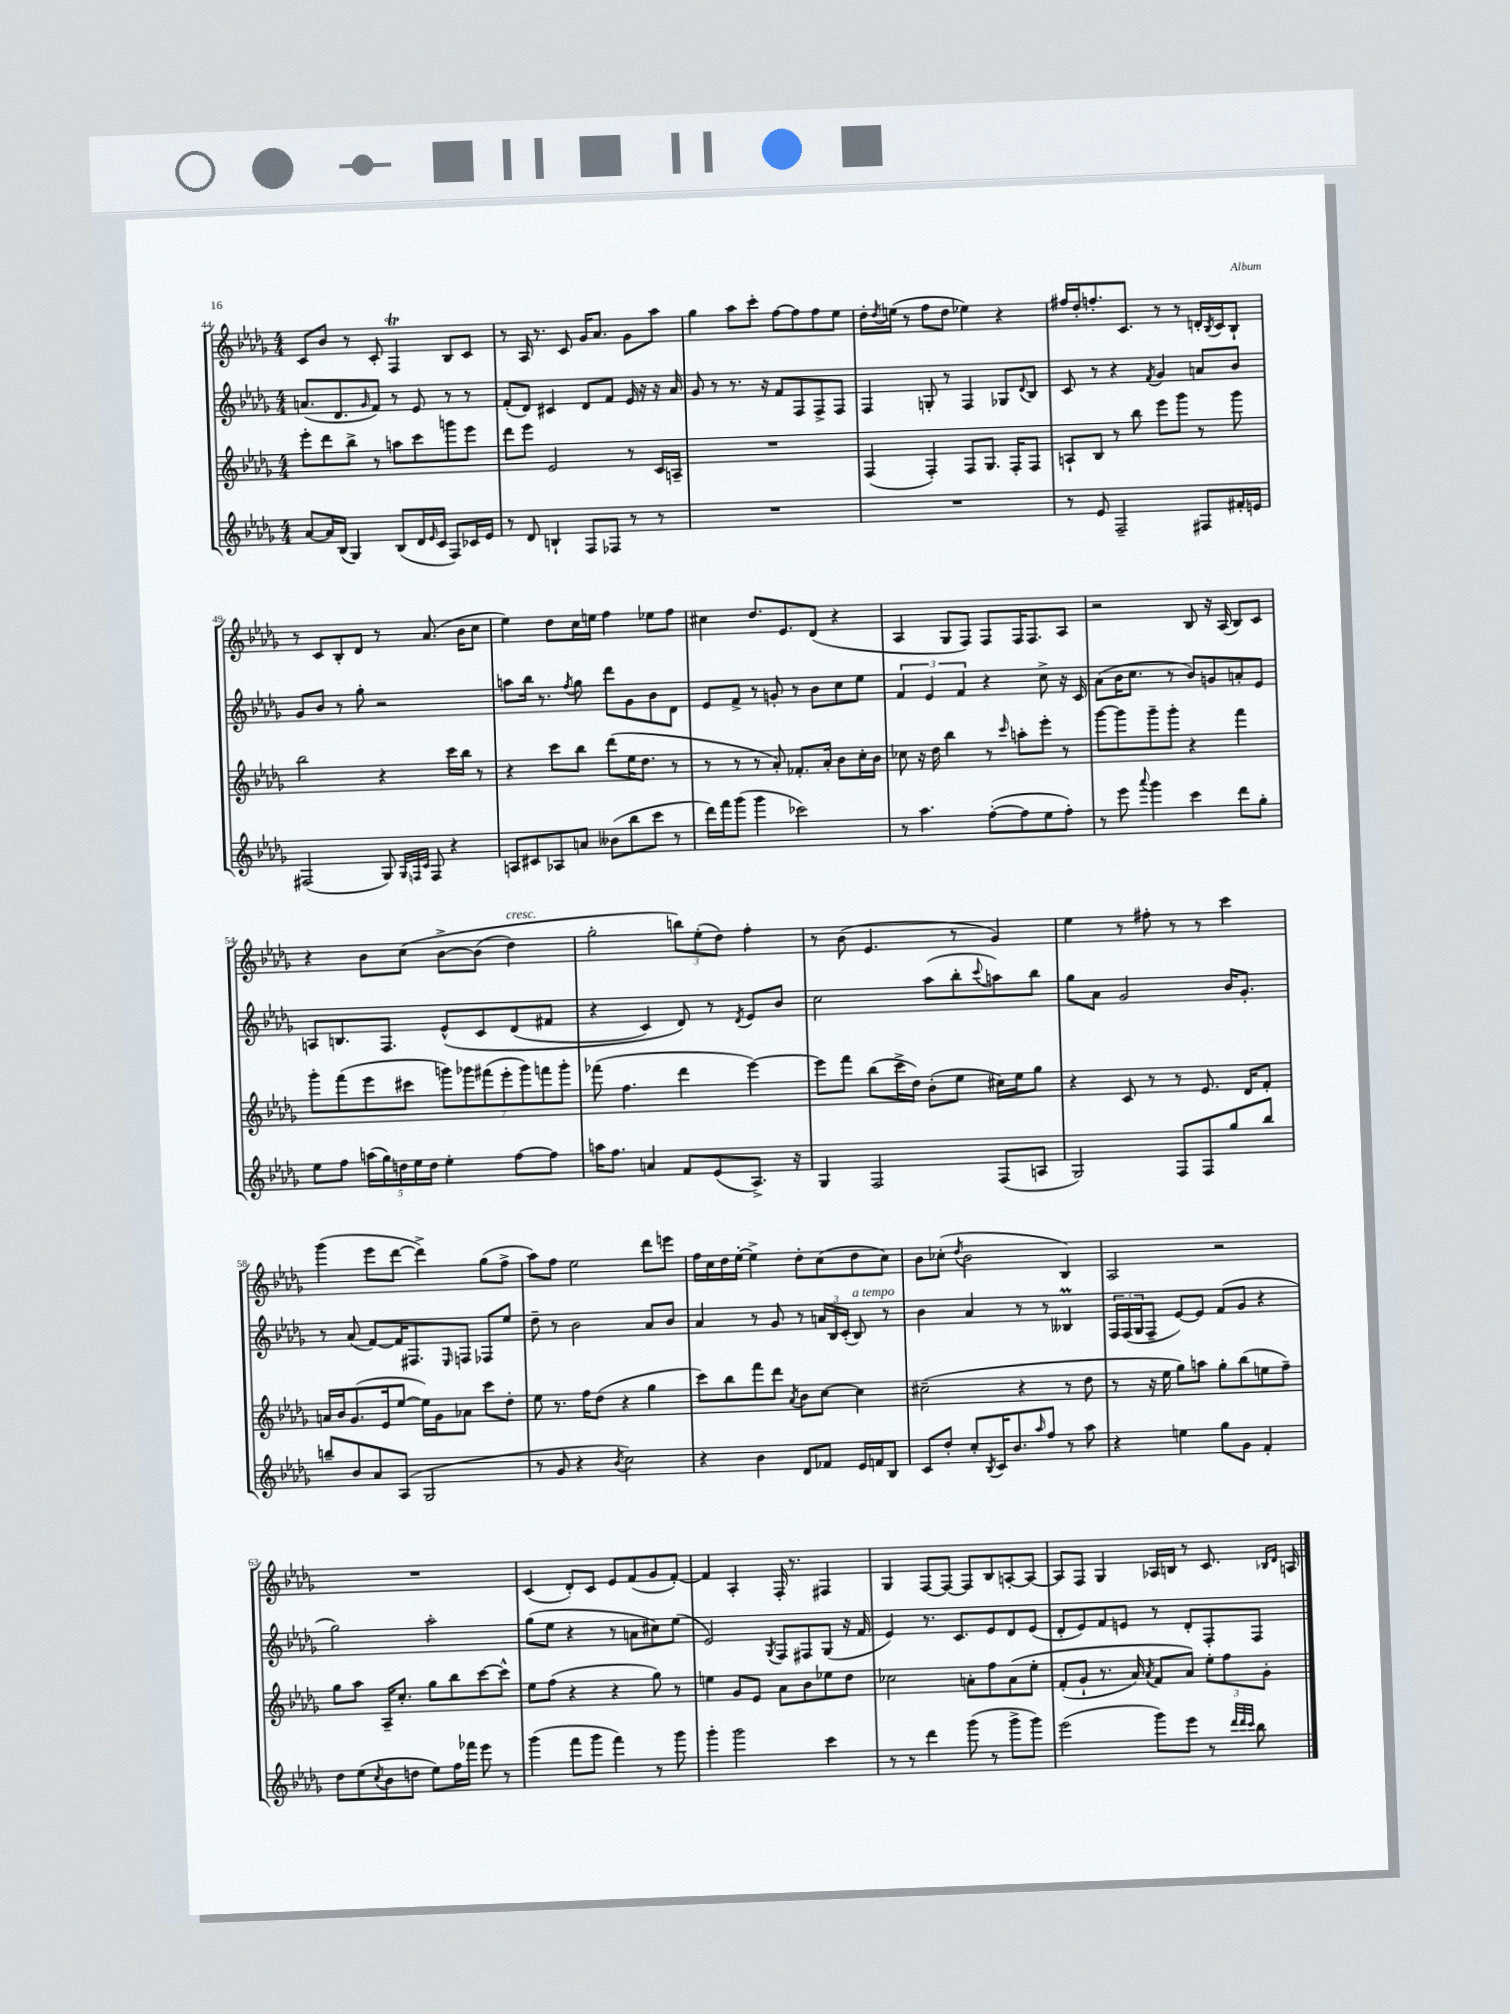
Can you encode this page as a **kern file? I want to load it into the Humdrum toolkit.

**kern	**kern	**kern	**kern
*staff4	*staff3	*staff2	*staff1
*clefG2	*clefG2	*clefG2	*clefG2
*k[b-e-a-d-g-]	*k[b-e-a-d-g-]	*k[b-e-a-d-g-]	*k[b-e-a-d-g-]
*M4/4	*M4/4	*M4/4	*M4/4
[8a-	8eee-'	(8.a	8c
16a-]	8ddd-	.	8b-
(16B-	.	8.d-	.
4G-)	8bb-^	.	8r
.	.	16qqg-	.
.	8r	8f)	8c'
(8B-	8aa	8r	4F
16d-	8ccc	8e-	.
16qqe-	.	.	.
16c	.	.	.
8F)	8ggg	8r	8B-
16c-	8eee-	8r	8c
16e-	.	.	.
=	=	=	=
8r	8ddd-	(8f'	8r
8d-	8eee-	8d-)	16A-
.	.	.	8.r
4B`	2e-	4c#	.
.	.	.	8c
8F	.	8d-	16g-
.	.	.	8.a-
8F-	.	8f	.
8r	8r	16e-	8g-
.	.	16r	.
8r	16c	16r	8aa-
.	16A~	16a-	.
=	=	=	=
1r	1r	8g-	4gg-
.	.	8r	.
.	.	8.r	8aa-
.	.	.	8ccc'
.	.	16r	.
.	.	8f	[8ff
.	.	8F	8ff]
.	.	8F^	8ff
.	.	8F	8ee-
=	=	=	=
1r	(4F	4F	16dd-'
.	.	.	8qdd-
.	.	.	(16ee
.	.	.	8r
.	4F')	8G'	8ff
.	.	8r	8dd-
.	8F	4F	4ee-)
.	8.G-	.	.
.	.	8G-	4r
.	16F'	.	.
.	.	8qqd-	.
.	8F	8B-	.
=	=	=	=
8r	8A`	8c	16ff#
.	.	.	16dd-'
8e-	8B-	8r	8.ff'
2F~	8r	4r	.
.	.	.	8.c
.	8bb-	.	.
.	.	8qf	.
.	8eee-	4g-	8r
.	8ggg-	.	8r
8F#	8r	8a	16d'
.	.	.	8qB-
.	.	.	16c
16f#'	8ggg-	8b-	8B-`
16e	.	.	.
=	=	=	=
(2F#	2bb-	8g-	8r
.	.	8b-	8c
.	.	8r	8B-'
.	.	8gg-'	8d-
8G-)	4r	2r	8r
32qqG-	.	.	.
32qqF	.	.	.
32qqc	.	.	.
8F	.	.	(8.a-
4r	16ccc	.	.
.	16bb-	.	16b-
.	8r	.	8cc
=	=	=	=
8A	4r	8aa	4ee-)
8c#	.	16bb-	.
.	.	8.r	.
8A-	8ccc	.	8dd-
.	.	8qff	.
8a	8bb-	8gg-	16cc
.	.	.	16ee
(8b--	(8ddd-	8ddd-	4ff
8bb-	16ee-	8g-	.
.	8.dd-	.	.
8ccc	.	8b-	8ee-
8r	8r	8d-	8ff
=	=	=	=
16ddd-)	8r	8e-	4cc#
16fff	.	.	.
(8ggg-	8r	8f^	.
4ggg-	8r	8r	8.dd-
.	8a-')	8g'	.
.	.	.	8.e-
2ccc-)	8.f-'	8r	.
.	.	8b-	(8d-
.	16a-'	.	.
.	8b-	8cc	4r
.	16cc'	8ee-	.
.	16b-	.	.
=	=	=	=
8r	8cc-	6f	4A-
4.aa-	16r	.	.
.	.	6e-	.
.	16dd-	.	.
.	4bb-	.	8G-
.	.	6f	.
.	.	.	8F)
([8ff'	8r	4r	8F
.	16qqccc	.	.
8ff]	8aa'	.	16F
.	.	.	8.F
8ee-	8eee-'	8cc^	.
8ff')	8r	16r	8A-
.	.	16c	.
=	=	=	=
8r	[8ggg-	(8a-	2r
8eee-	8ggg-]	16b-	.
.	.	8.cc	.
8qqaaa-	.	.	.
4ggg-	8ggg-~	.	.
.	8ggg-'	8r	.
4ccc	4r	8b-)	8B-
.	.	8g	16r
.	.	.	(16A-
8ddd-	4fff	8a'	8B-)
8gg-'	.	8e-	8c
=	=	=	=
8ee-	8ggg-'	8A	4r
8ff	(8fff	8.B	.
(20aa	8eee-	.	8b-
20gg-)	.	.	.
.	.	8.F	.
20dd	.	.	.
.	8ccc#	.	&(8cc
20ee-	.	.	.
20dd	.	.	.
4ee-'	14ggg)	&(8e-^^	[8b-^
.	14ggg-	.	.
.	.	8c	(8b-]
.	(14fff#	.	.
.	14eee-'	.	.
[8ff	.	(8d-	4dd-)
.	14ggg-)	.	.
.	14fff	.	.
8ff]	.	8f#	.
.	14ggg-'	.	.
=	=	=	=
16aa	(8fff-	4r	2gg-'
8.ff	.	.	.
.	4.ff	.	.
4a	.	4c)	.
8f	4ddd-	8d-&)	12bb&)
.	.	.	(12ee-'
(8e-	.	8r	.
.	.	.	12dd-)
.	.	8qd-	.
8.A-^)	[4eee-)	8e-	4ff'
.	.	8b-	.
16r	.	.	.
=	=	=	=
4G-	8eee-]	2cc	8r
.	8fff	.	(8b-
2F	(8bb-	.	4.e-
.	16ccc^	.	.
.	16dd-)	.	.
.	(8b-'	(8aa-	.
.	8ee-	8bb-'	8r
.	.	8qqccc	.
(8F	16cc#)	8aa)	4g-)
.	16ee-	.	.
8A	8gg-	8bb-	.
=	=	=	=
2G-)	4r	8gg-	4ee-
.	.	8a-	.
.	8c	2g-	8r
.	8r	.	8ff#'
8F	8r	.	8r
8F	8.e-	.	8r
8gg-	.	16b-	4ccc
.	16d-	8.g-'	.
8bb-	8f'	.	.
=	=	=	=
8bb~	16a	8r	(4ggg-
.	16b-	.	.
8b-	(8.g-	(8a-	.
8a-	.	[8f)	8eee-
.	16e-	.	.
(8A-	[8ee-	16f]	[8ddd-
.	.	8.F#	.
2G-	16ee-])	.	4ddd-^])
.	16g-	.	.
.	.	16qqE-	.
.	8a-	8F	.
.	8ccc	8F-	(8gg-
.	8dd-'	8ee-	8ff^
=	=	=	=
8r	8ee-	8dd-~	8aa-)
8g-	8.r	8r	8ff
4r	.	2b-	2ee-
.	16ff	.	.
.	(8dd-	.	.
8qb-	.	.	.
2cc)	4r	.	.
.	4gg-	8a-	8ddd-
.	.	8b-	8eee
=	=	=	=
4r	8ccc)	4a-	16ff
.	.	.	16cc
.	8bb-	.	16dd-
.	.	.	[16ee-'
4b-	8fff	8r	4ee-^]
.	8ddd-	8g-	.
.	8qa-	.	.
8d-	8b-	8r	8dd-'
8f-	[8cc	24a	(8cc
.	.	24B-	.
.	.	(24c'	.
16e-	4cc]	8B-)	8dd-
16f	.	.	.
8B-	.	8r	8cc)
=	=	=	=
8c	(2cc#~	4b-	8b-
8dd-'	.	.	(8cc-'
.	.	.	8qdd-
8cc'	.	4a-	2b-
8qB-	.	.	.
16c	.	.	.
8.b-	.	.	.
.	4r	8r	.
16qqaa-	.	.	.
8ff	.	8r	.
8r	8r	4B--	4B-)
8aa-	8dd-	.	.
=	=	=	=
4r	8r	24F	2A-
.	.	(24F	.
.	.	24G-	.
.	16r	8F~	.
.	16ee-	.	.
4ee	8gg-)	[8e-)	.
.	8aa	8e-]	.
8gg-	8gg-'	(8f	2r
8g-	(8bb-	8g-	.
4f'	8ee	4r	.
.	8ff~)	.	.
=	=	=	=
8dd-	8gg-	2gg-)	1r
(8ee-	8aa-	.	.
8qcc	.	.	.
8b-	16A-~	.	.
.	8.cc'	.	.
8dd	.	.	.
8ee-)	8gg-	2aa-'	.
16ff	8bb-	.	.
16fff-	.	.	.
8eee-	[8ccc	.	.
8r	8ccc^^]	.	.
=	=	=	=
(4ggg-	8ee-	(8gg-	(4c
.	(8ff	8ee-	.
8fff	4r	4r	8d-')
8ggg-	.	.	8c
4fff)	4r	8r	8e-
.	.	8a	(8f
8r	8gg-)	8cc#)	8g-
8ggg-	8r	(8ee-	[8f')
=	=	=	=
4ggg-'	4ee	2e-)	4f]
2ggg-	8g-	.	4A-'
.	8e-	.	.
.	.	8qG-	.
.	8a-	8F	16F'
.	.	.	8.r
.	8b-	8F#	.
4ccc	8ee-	(8G-	4F#
.	8dd-	16r	.
.	.	16f	.
=	=	=	=
8r	2cc-	4e-)	4G-
8r	.	.	.
4ddd-	.	8.r	[8F
.	.	.	8F_
.	.	8.c	.
(8ggg-	8a'	.	8F]
8r	8ff	8e-	8B-
8ggg-^	&(8a	8d-	[8A'
8ggg-)	8ee-'	(8e-	8A_
=	=	=	=
(2eee-	(8f'	8d-'	8A]
.	8g-`	8e-)	8F
.	8.r	8f	4G-
.	.	8e	.
.	16a-)	.	.
.	8qa-	.	.
8ggg-)	8f	8r	16A-
.	.	.	16B
8eee-	8a-&)	8d-'	8r
8r	12ee-'	8F'	8.c
.	12ff	.	.
32qqddd-	.	.	.
32qqddd-	.	.	.
32qqccc	.	.	.
8bb-	.	8F	.
.	12g-'	.	.
.	.	.	16qqB-
.	.	.	16qqd-
.	.	.	16A
==	==	==	==
*-	*-	*-	*-
